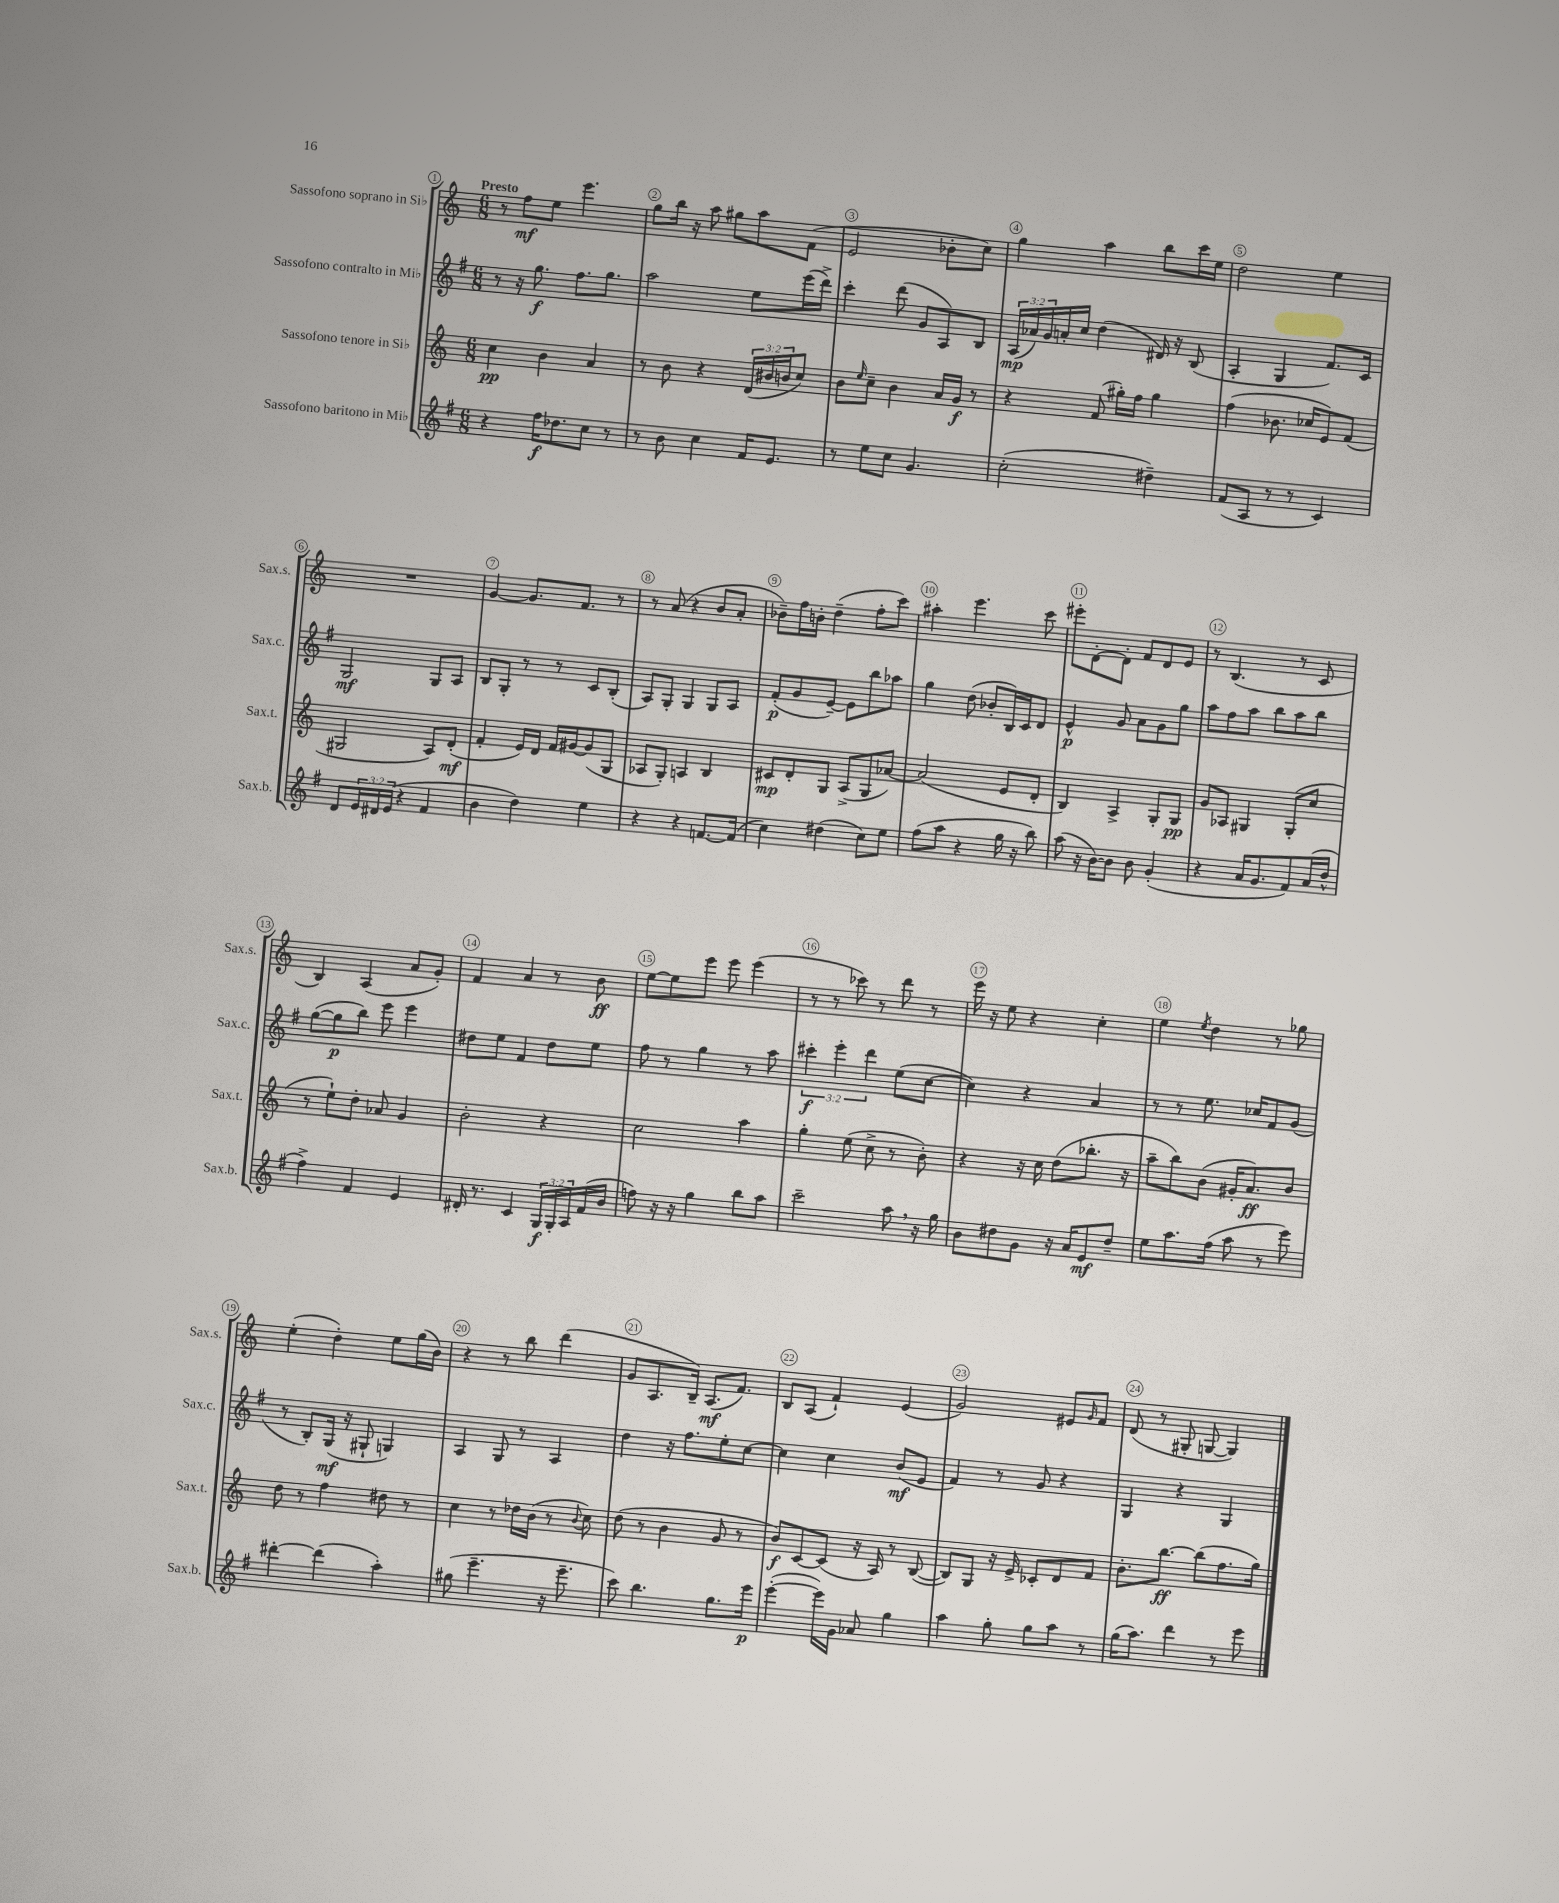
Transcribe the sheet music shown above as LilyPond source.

<<
\new StaffGroup <<
\new Staff = "s0" \with { instrumentName = "Sassofono soprano in Sib" shortInstrumentName = "Sax.s." } {
    \clef treble \key c \major \numericTimeSignature \time 6/8 \tempo "Presto"
    r8 f''8\mf e''8 e'''4. |
    g''8 b''16 r16 a''8 gis''8 a''8 f'8( |
    e'2 bes'8-. c''8) |
    g''4 a''4 b''8 c'''16 e''16 |
    d''2 e''4 |
    R2. |
    g'4~ g'8. f'8. r8 |
    r8 a'8( r4 b'8 a'8-. |
    bes'8--) f''16 b'16-. d''4--( f''8-. c'''8) |
    ais''4-. e'''4. c'''8 |
    eis'''8-. d'8~-. d'8-. f'8 d'8 e'8 |
    r8 b4.( r8 c'8 |
    b4) a4( a'8 g'8-.) |
    f'4 a'4 r8 b'8\ff |
    e''8~ e''8 e'''8 e'''8 e'''4( |
    r8 r8 ces'''8) r8 d'''8 r8 |
    e'''16 r16 e''8 r4 c''4-. |
    e''4 \acciaccatura { e''8 } d''4 r8 ges''8 |
    e''4-.( d''4-.) e''8 g''16( b'16) |
    r4 r8 b''8 d'''4( |
    g'8 a8. b16--) a8.\mf( f'8.) |
    b8 a8( f'4-!) e'4( |
    g'2) eis'8 \grace { g'16 } f'8 |
    d'8( r8 gis8-. g8~ g4) \bar "|." |
}
\new Staff = "s1" \with { instrumentName = "Sassofono contralto in Mib" shortInstrumentName = "Sax.c." } {
    \clef treble \key g \major \numericTimeSignature \time 6/8 \override Staff.TupletNumber.text = #tuplet-number::calc-fraction-text
    r8 r16 g''8.\f fis''8. g''8. |
    a''2 e''8 e'''16( d'''16->) |
    c'''4-. d'''8( g'8 a8) b8 |
    \tuplet 3/2 { a16\mp( aes'16) g'16 } a'16-. c''16 d''4( dis'16) r16 b8( |
    a4-. g4 fis'8.) c'16 |
    g2\mf g8 a8 |
    b8 g8-. r8 r8 c'8 b8-.( |
    a8) g8-. g4 g8 a8 |
    fis'8-.\p( g'8 e'8~--) e'8 b''8 aes''8 |
    g''4 d''8( bes'8-. b16) c'16 d'8 |
    e'4-^\p g'8 a'8 g'8 g''8 |
    a''8 fis''8 a''8 b''8 a''8 b''8 |
    g''8~( g''8\p b''8) e'''8 e'''4 |
    dis''8 e''8 fis'4 dis''8 e''8 |
    fis''8 r8 g''4 r8 a''8 |
    \tuplet 3/2 { cis'''4-.\f e'''4-. d'''4 } e''8( c''8~ |
    c''4) r4 a'4 |
    r8 r8 e''8. ces''16 fis'8 g'8( |
    r8 b8-.) g16\mf( r16 gis8-! g4) |
    a4 g8 r8 a4 |
    d''4 r16 fis''8. e''8-. c''8~ |
    c''4 c''4 b'8\mf( e'8 |
    fis'4) r8 g'8 r4 |
    g4 r4 g4 \bar "|." |
}
\new Staff = "s2" \with { instrumentName = "Sassofono tenore in Sib" shortInstrumentName = "Sax.t." } {
    \clef treble \key c \major \numericTimeSignature \time 6/8 \override Staff.TupletNumber.text = #tuplet-number::calc-fraction-text
    c''4\pp b'4 a'4 |
    r8 b'8 r4 \tuplet 3/2 { d'16( bis'16 b'16 } c''8) |
    b'8 \grace { e''16 } c''8-- b'4 a'16 g'16\f r8 |
    r4 f'8( gis''16-.) f''16 gis''4 |
    f''4( bes'8. ces''16 e'8) f'8( |
    gis2 a8) d'8-.\mf( |
    f'4-. e'16) d'16 f'16 gis'16~ gis'8( g8 |
    aes8 g8-.) a4 b4 |
    cis'8\mp d'8-. g8 a8->( g8 aes'8~) |
    aes'2( e'8 d'8-. |
    b4) a4-> g8-. g8\pp |
    g'8 aes8 gis4 gis8-.( c''8 |
    r8 e''8-!) d''8-. aes'8 g'4 |
    b'2-. r4 |
    c''2 a''4 |
    g''4-. e''8( c''8-> r8 b'8-.) |
    r4 r16 c''16 d''8( bes''8.-. r16 |
    a''8-- b''8) b'8( gis'16-. a'8.\ff) b'8 |
    d''8 r8 f''4 dis''8 r8 |
    c''4 r8 des''16 b'16( r8 \appoggiatura { b'8 } c''8) |
    d''8( r8 b'4 g'8 r8 |
    b'8\f) c'8~ c'8( r16 a16) r8 b8~( |
    b8) g8 r16 e'16-> ces'8-. d'8 f'8 |
    b'8.-. b''8.~\ff b''8( f''8. g''16) \bar "|." |
}
\new Staff = "s3" \with { instrumentName = "Sassofono baritono in Mib" shortInstrumentName = "Sax.b." } {
    \clef treble \key g \major \numericTimeSignature \time 6/8 \override Staff.TupletNumber.text = #tuplet-number::calc-fraction-text
    r4 fis''16\f des''8. c''8 r8 |
    r8 b'8 c''4 fis'16 e'8. |
    r8 e''8 c''8 g'4. |
    c''2-.( dis''4--) |
    fis'8( a8 r8 r8 c'4) |
    d'8 \tuplet 3/2 { e'16 dis'16 e'16( } r4 fis'4 |
    b'4 d''4) e''4 |
    r4 r4 f'8.~ f'16( |
    c''4) dis''4( c''8) e''8 |
    fis''8( a''8 r4 g''16 r16 b''8) |
    a''8( r16 b'16~) b'8 b'8 g'4-.( |
    r4 a'16 g'8. fis'8) a'16( d''16-^ |
    fis''4->) fis'4 e'4 |
    dis'16-. r8. c'4 \tuplet 3/2 { g16\f g16-. a16 } fis'16( b'16 |
    f''8) r16 r16 g''4 b''8 a''8 |
    c'''2-- a''8 \breathe r16 g''16 |
    b'8 dis''8 g'8 r16 a'16 e'8\mf dis''8-- |
    e''8 a''8. fis''16( a''8 r8 e'''8) |
    dis'''4~-. dis'''4( a''4-.) |
    gis''8( e'''4.-- r16 e'''8.-- |
    c'''8) b''4. g''8. e'''16\p |
    e'''4~-.( e'''16) g'16 aes'8 g''4 |
    a''4 g''8-. g''8 a''8 r8 |
    g''16( a''8.) d'''4 r8 e'''8 \bar "|." |
}
>>
>>
\layout { \context { \Score \override BarNumber.break-visibility = ##(#f #t #t) barNumberVisibility = #all-bar-numbers-visible \override BarNumber.stencil = #(make-stencil-circler 0.1 0.3 ly:text-interface::print) } }
